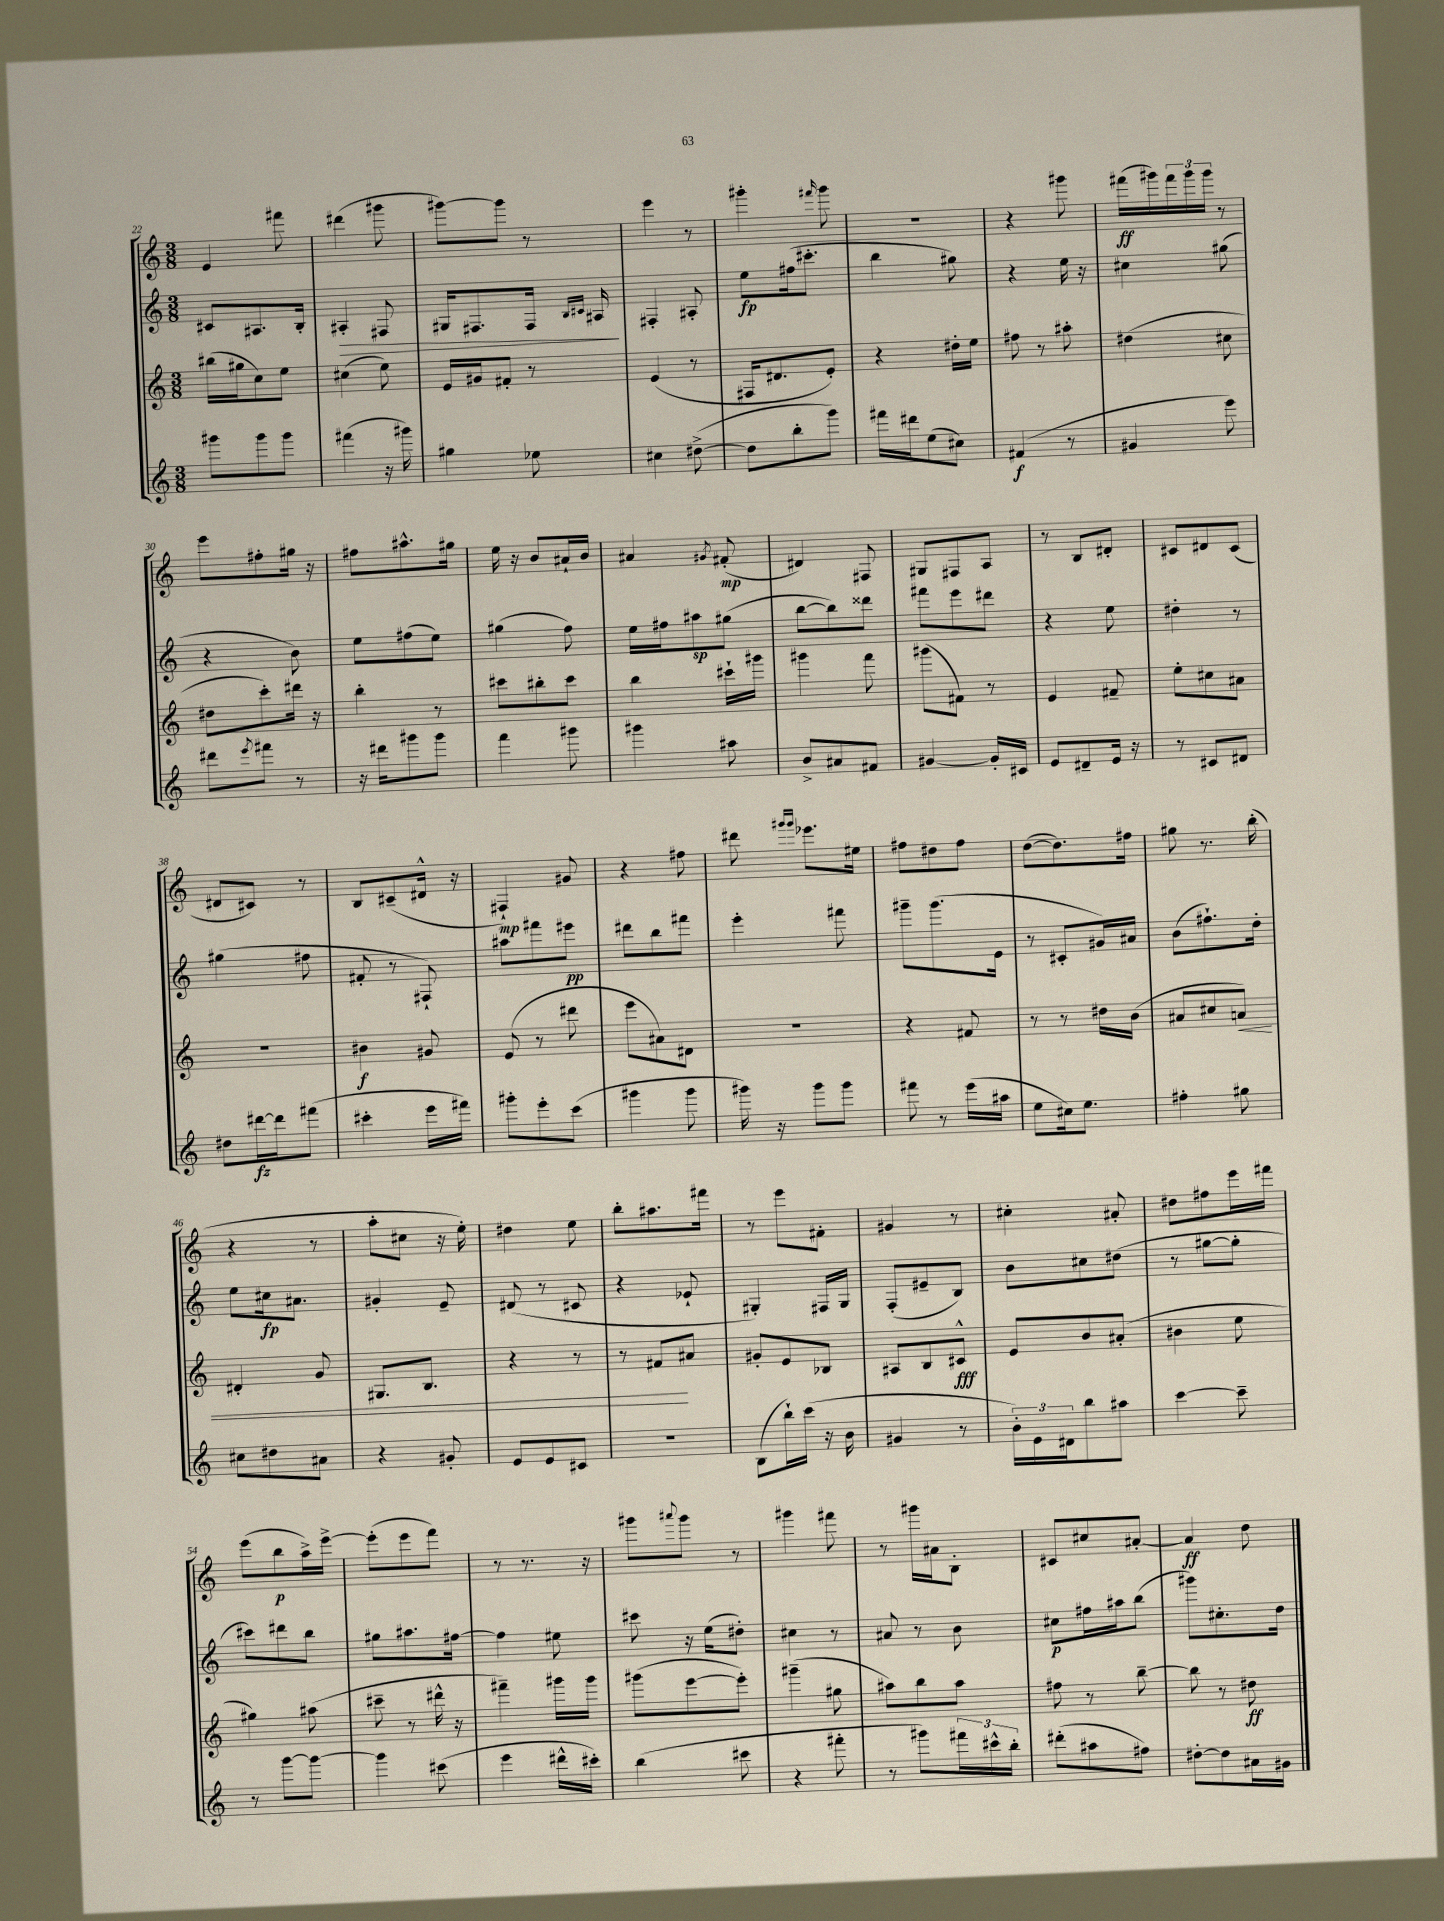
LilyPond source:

<<
\new StaffGroup <<
\new Staff = "s0" {
    \clef treble \key c \major \numericTimeSignature \time 3/8
    e'4 fis'''8 |
    dis'''4( gis'''8 |
    gis'''8~) gis'''8 r8 |
    e'''4 r8 |
    gis'''4-. \grace { fis'''16 } gis'''8 |
    r4. |
    r4 gis'''8 |
    fis'''16\ff( gis'''16) \tuplet 3/2 { fis'''16 gis'''16 gis'''16 } r8 |
    e'''8 fis''8-. gis''16 r16 |
    fis''8 ais''8.-^ gis''16 |
    e''16 r16 b'8 ais'16-! b'16 |
    ais'4 \acciaccatura { gis'8 } fis'8-.\mp( |
    dis'4) fis8 |
    gis8 fis8 a8 |
    r8 b8 dis'8-. |
    cis'8 dis'8 cis'8( |
    dis'8 cis'8) r8 |
    b8 cis'8--( dis'16-^ r16 |
    fis4-!\mp) gis'8 |
    r4 fis''8 |
    dis'''8 \grace { gis'''16 gis'''16 } ees'''8. eis''16 |
    fis''8 dis''8 fis''8 |
    d''8~( d''8.) fis''16 |
    gis''8 r8. b''16-.( |
    r4 r8 |
    a''8-. cis''8 r16 e''16-.) |
    dis''4 e''8 |
    b''8-. ais''8. fis'''16 |
    r8 e'''8 fis'8-. |
    gis'4 r8 |
    cis''4-. ais'8-. |
    dis''8 fis''8 e'''16 fis'''16 |
    e'''8( b''8\p a''16->) e'''16~-> |
    e'''8-.( e'''8 f'''8) |
    r8 r8. r16 |
    gis'''8 \appoggiatura { ais'''8 } gis'''8 r8 |
    gis'''4 fis'''8 |
    r8 gis'''16 ais'16 b8-. |
    cis'8 cis''8 ais'8~-. |
    ais'4\ff d''8 \bar "|." |
}
\new Staff = "s1" {
    \clef treble \key c \major \numericTimeSignature \time 3/8
    cis'8 ais8. b16-. |
    ais4-.\> fis8 |
    gis16 fis8. fis16 \grace { b16 cis'16 } ais16\! |
    fis4-. ais8-. |
    e''8\fp fis''16( cis'''8.-. |
    b''4 gis''8) |
    r4 e''16 r16 |
    cis''4 gis''8( |
    r4 b'8) |
    e''8 fis''8( e''8) |
    gis''4( f''8) |
    e''16 fis''16 ais''8\sp gis''8( |
    b''8~ b''8) disis'''8 |
    fis'''8 e'''8 dis'''8 |
    r4 e''8 |
    dis''4-. r8 |
    gis''4( fis''8 |
    fis'8-. r8 fis8-!) |
    ais''8 fis'''8 eis'''8\pp |
    dis'''8 b''8 fis'''8 |
    e'''4-. fis'''8 |
    gis'''8-- gis'''8.( e'16 |
    r8 cis'8-. gis'16) ais'16 |
    b'8( fis''8.-!) d''16-. |
    e''8 cis''16\fp ais'8. |
    gis'4-. e'8-- |
    dis'8( r8 cis'8 |
    r4 ees'8-! |
    gis4-.) fis16 gis16 |
    f8-.( eis'8-- b8) |
    b'8 cis''8 dis''8( |
    r8 gis''8~ gis''8-. |
    cis'''8) dis'''8 b''8 |
    gis''8 ais''8. fis''16~ |
    fis''4 eis''8 |
    cis'''8 r16 e''16( dis''8-.) |
    cis''4 r8 |
    ais'8 r8 b'8 |
    cis''8\p fis''16 ais''16 b''8( |
    gis'''8) cis''8.-. d''16 \bar "|." |
}
\new Staff = "s2" {
    \clef treble \key c \major \numericTimeSignature \time 3/8
    bis''16( gis''16 c''8) e''8 |
    cis''4( e''8) |
    e'16 gis'16 fis'8-. r8 |
    e'4( r8 |
    fis16 dis'8. e'8-.) |
    r4 dis''16-. e''16 |
    fis''8 r8 ais''8-. |
    dis''4( cis''8 |
    dis''8 c'''8-.) dis'''16 r16 |
    b''4-. r8 |
    cis'''8 bis''8-. cis'''8 |
    b''4 cis'''16-! gis'''16 |
    gis'''4 f'''8 |
    gis'''8( fis'8) r8 |
    e'4 fis'8-- |
    e''8-. cis''8 ais'8 |
    R4. |
    bis'4\f gis'8 |
    e'8( r8 dis'''8 |
    e'''8 ais'8) dis'8 |
    r4. |
    r4 fis'8 |
    r8 r8 dis''16 b'16( |
    ais'8 cis''8 a'8\<) |
    dis'4-. g'8 |
    gis8. b8. |
    r4 r8 |
    r8 fis'8\! ais'8 |
    gis'8-. e'8 bes8 |
    ais8 b8 cis'8-^\fff |
    e'8 b'8 ais'8-.( |
    bis'4 e''8 |
    gis''4) ais''8( |
    cis'''8-- r8 dis'''16-^ r16 |
    fis'''4--) gis'''16 gis'''16 |
    gis'''8( e'''8~ e'''8-.) |
    gis'''4--( gis''8 |
    ais''8) b''8 ais''8 |
    fis''8 r8 b''8~-- |
    b''8 r8 dis''8\ff \bar "|." |
}
\new Staff = "s3" {
    \clef treble \key c \major \numericTimeSignature \time 3/8
    gis'''8 gis'''8 gis'''8 |
    fis'''4( r16 gis'''16) |
    gis''4 ees''8 |
    cis''4 dis''8~->( |
    dis''8 b''8-. g'''8) |
    fis'''16 dis'''16 e''8( cis''8) |
    fis'4\f( r8 |
    gis'4 e'''8) |
    dis'''8 \acciaccatura { e'''8 } fis'''8 r8 |
    r16 dis'''16 gis'''8 gis'''8 |
    f'''4 gis'''8 |
    gis'''4 ais''8 |
    b'8-> ais'8 fis'8 |
    gis'4~ gis'16-. cis'16 |
    e'8 dis'8-- e'16 r16 |
    r8 cis'8 dis'8 |
    dis''8 dis'''16~\fz dis'''16 fis'''8( |
    cis'''4-. e'''16 fis'''16) |
    gis'''8-. e'''8-. c'''8( |
    gis'''4 gis'''8 |
    gis'''16) r16 gis'''8 gis'''8 |
    fis'''8 r8 e'''16( ais''16 |
    e''8 cis''16) e''8. |
    fis''4-. gis''8 |
    cis''8 dis''8 ais'8 |
    r4 gis'8-. |
    e'8 e'8 cis'8 |
    R4. |
    b8( b''16-!) c'''16( r16 b'16 |
    gis'4 r8 |
    \tuplet 3/2 { b'16-.) e'16 dis'16 } b''8 ais''8 |
    c'''4~ c'''8-- |
    r8 g'''8~ g'''8~ |
    g'''4 cis'''8( |
    e'''4 dis'''16-^ cis'''16-.) |
    b''4( cis'''8 |
    r4 fis'''8-. |
    r8 gis'''8) \tuplet 3/2 { fis'''16 cis'''16-^ b''16-. } |
    dis'''8-.( ais''8 fis''8) |
    dis''8~-. dis''8 ais'16 gis'16 \bar "|." |
}
>>
>>
\layout { \context { \Score currentBarNumber = #22 } }
